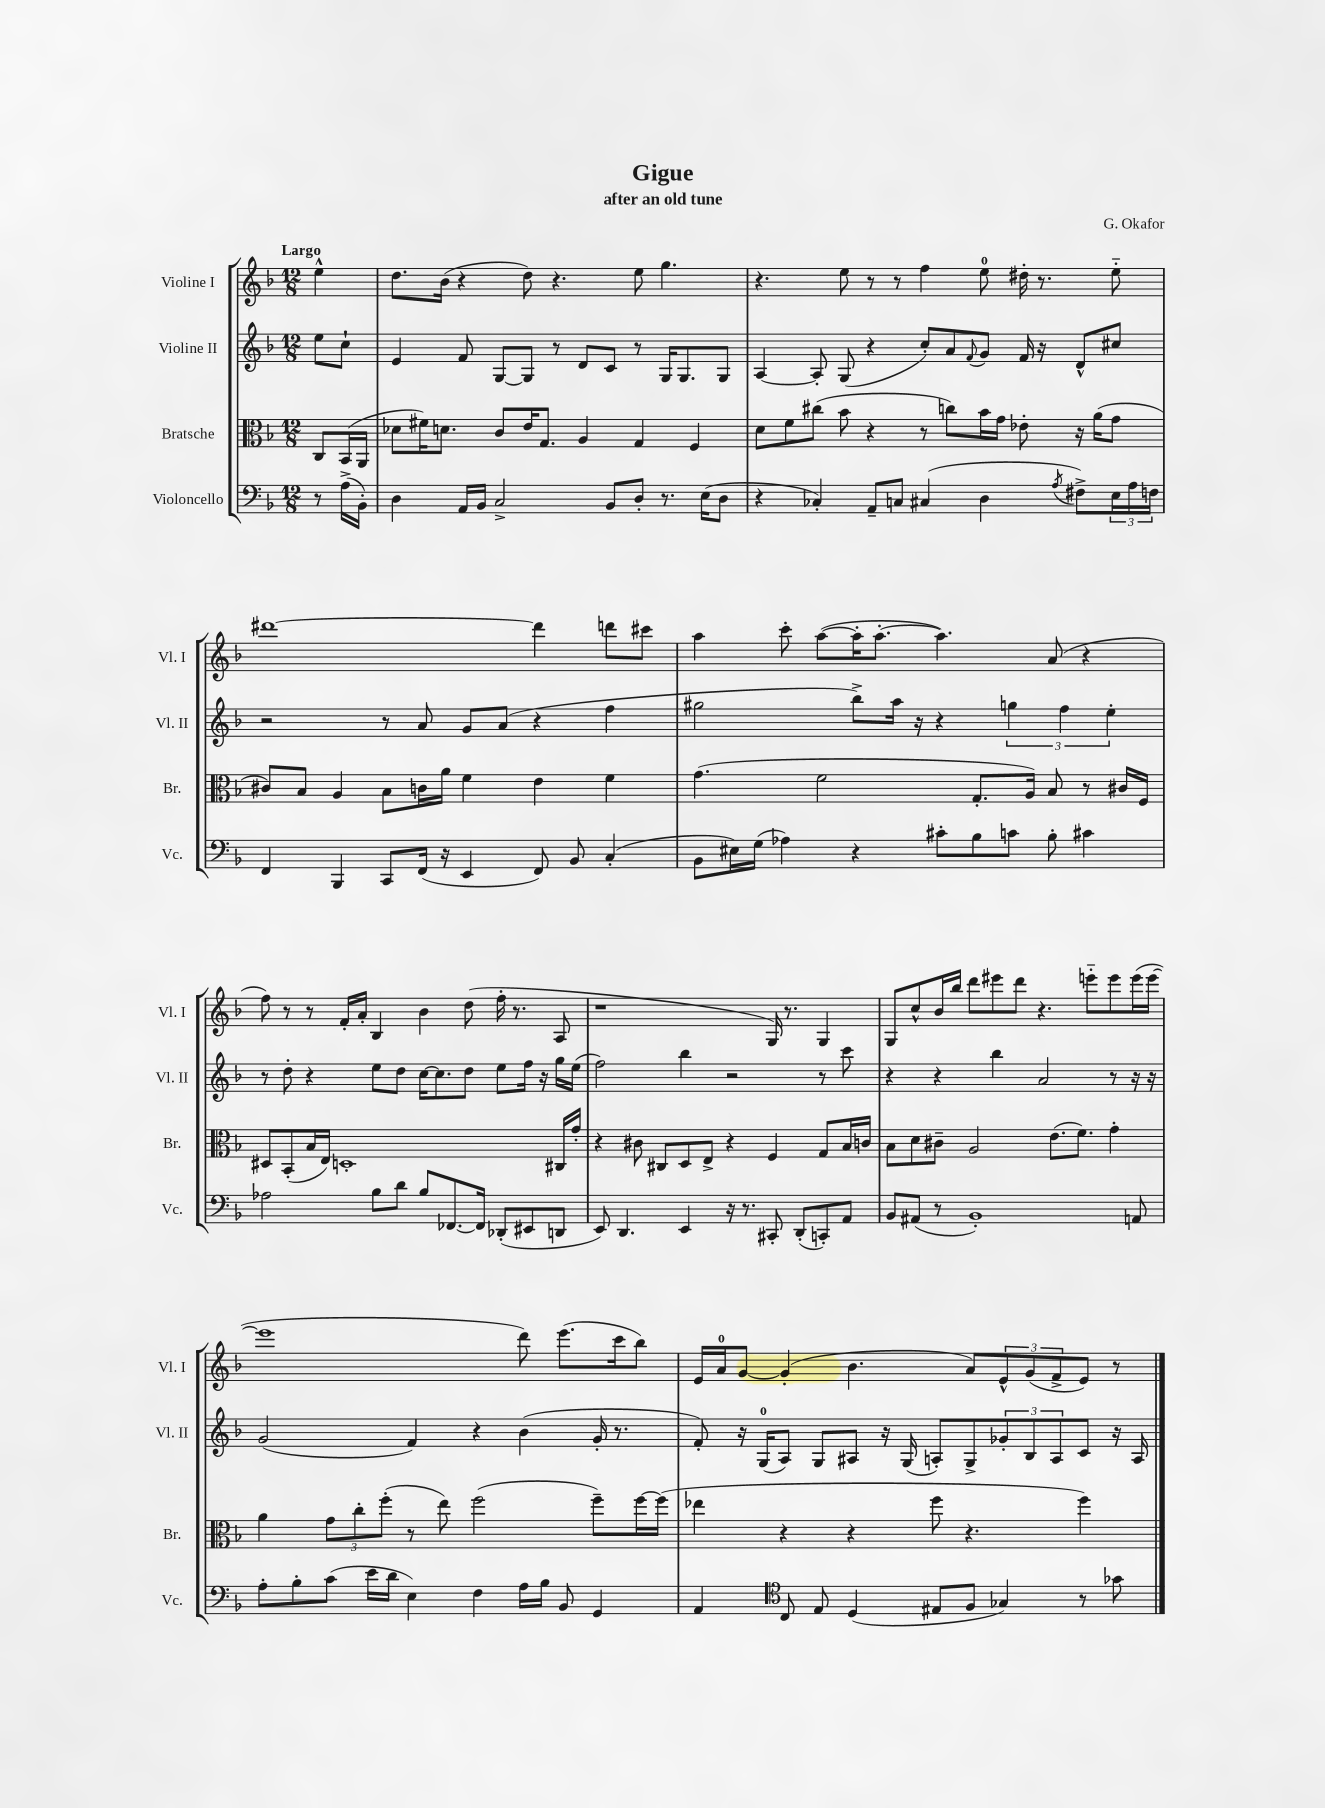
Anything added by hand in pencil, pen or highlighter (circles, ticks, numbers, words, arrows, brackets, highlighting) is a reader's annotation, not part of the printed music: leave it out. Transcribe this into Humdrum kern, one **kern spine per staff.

**kern	**kern	**kern	**kern
*staff4	*staff3	*staff2	*staff1
*clefF4	*clefC3	*clefG2	*clefG2
*k[b-]	*k[b-]	*k[b-]	*k[b-]
*M12/8	*M12/8	*M12/8	*M12/8
8r	8C	8ee	4ee^^
(16A^	(16BB-	8cc`	.
16BB-')	16AA	.	.
=	=	=	=
4D	8d-	4e	8.dd
.	16f#)	.	.
.	8.d	.	(16b-
16AA	.	8f	4r
16BB-	.	.	.
2C^	8c	[8G	.
.	16e	8G]	8dd)
.	8.G	.	.
.	.	8r	4.r
.	4A	8d	.
8BB-	.	8c	.
8D'	4G	8r	8ee
8.r	.	16G	4.gg
.	.	8.G	.
.	4F	.	.
(16E	.	.	.
8D	.	8G	.
=	=	=	=
4r	8d	[4A	4.r
.	8f	.	.
4C-')	(8cc#	8A']	.
.	8b-	(8G	8ee
8AA~	4r	4r	8r
8C	.	.	8r
(4C#	8r	8cc')	4ff
.	8cc)	8a	.
.	.	8qqf	.
4D	16b-	8g	8ee
.	16g	.	.
.	8e-'	16f	16dd#'
.	.	16r	8.r
8qA	.	.	.
8F#^)	16r	8d^^	.
.	(16a	.	.
24E	8g	8cc#	8ee'~
24A	.	.	.
24F	.	.	.
=	=	=	=
4FF	8c#)	2r	[1ddd#
.	8B-	.	.
4BBB-	4A	.	.
8CC	8B-	8r	.
(16FF	16c	8a	.
16r	16a	.	.
4EE	4f	8g	.
.	.	(8a	.
8FF)	4e	4r	4ddd#]
8BB-	.	.	.
(4C'	4f	4ff	8ddd
.	.	.	8ccc#
=	=	=	=
8BB-	(4.g	2gg#	4aa
16E#)	.	.	.
(16G	.	.	.
4A-)	.	.	8ccc'
.	2f	.	([8aa
4r	.	8bb-^)	16aa']
.	.	.	[8.aa'
.	.	16aa	.
.	.	16r	.
8c#'	.	4r	4.aa])
8B-	8.G'	.	.
8c	.	6gg	.
.	16A)	.	.
8B-'	8B-	.	(8a
.	.	6ff	.
4c#	8r	.	4r
.	.	6ee'	.
.	16c#	.	.
.	16F	.	.
=	=	=	=
2A-	8D#	8r	8ff)
.	(8BB-'	8dd'	8r
.	16B-	4r	8r
.	16E)	.	.
.	1D'	.	16f'
.	.	.	16a'
8B-	.	8ee	4B-
8d	.	8dd	.
8B-	.	[16cc	4b-
.	.	8.cc]	.
[8.FF-	.	.	.
.	.	8dd	(8dd
16FF-]	.	.	.
(8DD-'	.	8ee	16ff'
.	.	.	8.r
8EE#	.	16ff	.
.	.	16r	.
8DD	16C#	16gg	8A
.	16g'	(16ee	.
=	=	=	=
8EE)	4r	2ff)	1r
4.DD	.	.	.
.	8c#	.	.
.	8C#	.	.
4EE	8D	4bb-	.
.	8E^	.	.
16r	4r	2r	.
8.r	.	.	.
8CC#'	4F	.	16G)
.	.	.	8.r
(8DD'	.	.	.
8CC')	8G	8r	4G
8AA	16B-	8ccc	.
.	16c	.	.
=	=	=	=
8BB-	8B-	4r	8G
(8AA#	8d	.	8cc^^
8r	8c#~	4r	16b-
.	.	.	16bb-
1BB-')	2A	.	8ddd
.	.	4bb-	8eee#
.	.	.	8ddd
.	.	2a	4.r
.	(8.e	.	.
.	8.f)	.	.
.	.	.	8eee'~
.	4g'	8r	8eee
8AA	.	16r	(16eee
.	.	16r	[16eee
=	=	=	=
8A'	4a	(2g	1eee]
8B-'	.	.	.
(8c	12g	.	.
.	12cc'	.	.
16e	.	.	.
.	(12ff'	.	.
16d	.	.	.
4E)	8r	4f)	.
.	8ee)	.	.
4F	(2ff	4r	.
16A	.	(4b-	8ddd)
16B-	.	.	.
8BB-	.	.	(8.eee
4GG	8ff~)	16g'	.
.	.	8.r	16ccc
.	[16ff	.	8bb-)
.	(16ff]	.	.
=	=	=	=
4AA	4ee-	8f')	16e
.	.	.	16a
.	.	16r	[8g
.	.	(16G	.
*clefC4	*	*	*
8C	4r	8A)	(4g']
8E	.	8G	.
(4D	4r	8A#	4.b-
.	.	16r	.
.	.	(16G	.
8E#	8ff	8A')	.
8F	4.r	8G^	8a)
4G-)	.	12g-'	12e^^
.	.	12B-	(12g
.	.	12A	12f^
8r	4ff)	8c	8e)
8g-	.	16r	8r
.	.	16A	.
==	==	==	==
*-	*-	*-	*-
